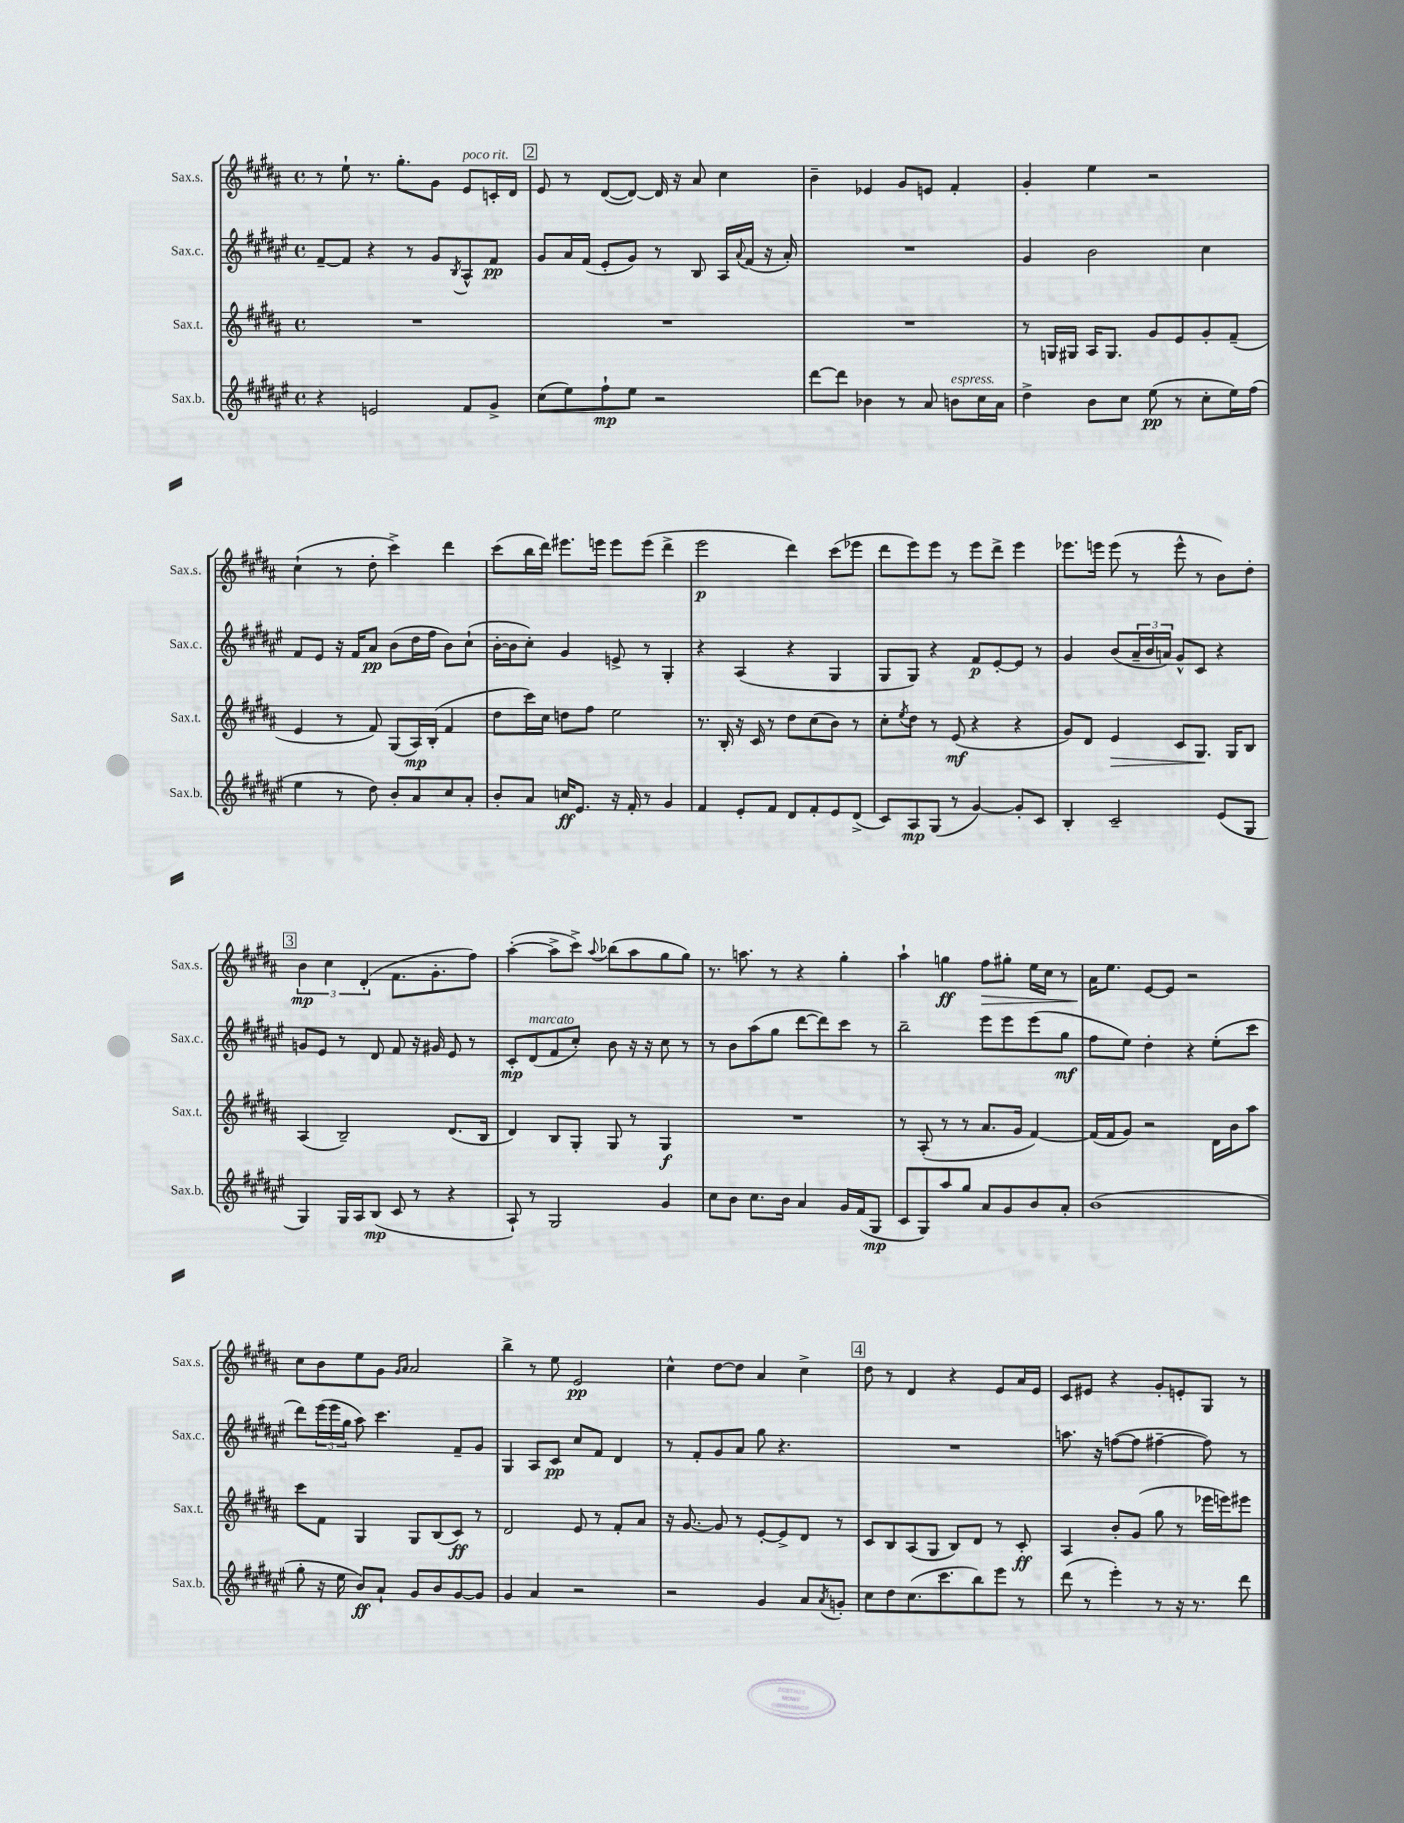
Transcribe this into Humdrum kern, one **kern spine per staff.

**kern	**kern	**kern	**kern
*staff4	*staff3	*staff2	*staff1
*clefG2	*clefG2	*clefG2	*clefG2
*k[f#c#g#d#a#e#]	*k[f#c#g#d#a#]	*k[f#c#g#d#a#e#]	*k[f#c#g#d#a#]
*M4/4	*M4/4	*M4/4	*M4/4
*met(c)	*met(c)	*met(c)	*met(c)
4r	1r	[8f#~/L	8r
.	.	8f#/]J	8ee`\
2e/	.	4r	8.r
.	.	.	8.gg#'\L
.	.	8r	.
.	.	8g#/L	8g#\J
.	.	8qB/	.
8f#/L	.	8A#^^/	8e/L
8g#^/J	.	8f#/J	16c'/L
.	.	.	16d#/JJ
=	=	=	=
(8cc#\L	1r	8g#/L	8e/
8ee#\)	.	16a#/L	8r
.	.	(16f#/JJ	.
8ff#`\	.	8e#'/L	([8d#/L
8ee#\J	.	8g#/J)	8d#/_J)
2r	.	8r	16d#/]
.	.	.	16r
.	.	8B/	8a#/
.	.	16A#/LL	4cc#\
.	.	8qqa#/	.
.	.	(16f#/JJ	.
.	.	16r	.
.	.	16a#'/)	.
=	=	=	=
[8ddd#\L	1r	1r	4b~\
8ddd#\]J	.	.	.
4b-\	.	.	4e-/
8r	.	.	8g#/L
8a#/	.	.	8e/J
8b\L	.	.	4f#'/
16cc#\L	.	.	.
16a#\JJ	.	.	.
=	=	=	=
4dd#^\	8r	4g#/	4g#'/
.	16G/LL	.	.
.	16G#/JJ	.	.
8b\L	16A#/LK	2b\	4ee\
.	8.G#/J	.	.
8cc#\J	.	.	.
(8ee#\	8g#/L	.	2r
8r	8e/	.	.
8cc#'\L	8g#'/	4cc#\	.
16ee#\L)	(8f#~/J	.	.
(16ff#\JJ	.	.	.
=	=	=	=
4ee#\	4e/	8f#/L	(4cc#`\
.	.	8e#/J	.
8r	8r	16r	8r
.	.	16f#/LK	.
8dd#\)	8f#/)	8a#/J	8dd#'\
8b'/L	(8G#/L	(8b\L	4ccc#^\)
8a#/	16A#/L)	16dd#\L	.
.	(16B'/JJ	16ff#\JJ	.
8cc#/	4f#/	8b\L)	4ddd#\
8a#'/J	.	(8cc#`\J	.
=	=	=	=
8b'/L	8dd#\L	[16b'\LL	(8ccc#\L
.	.	16b\]J	.
8a#/J	16ccc#\L)	8cc#'\J)	16bb\L
.	16cc#\JJ	.	16ddd#\JJ)
16cc/LK	8dd\L	4g#/	8.eee#\L
8.e#/J	.	.	.
.	8ff#\J	.	.
.	.	.	16eee\Jk
16r	2ee\	8e^/	8eee\L
16f#'/	.	.	.
8r	.	8r	(8eee\J
4g#/	.	4G#'/	4ddd#^\
=	=	=	=
4f#/	8.r	4r	2eee\
.	16B'/	.	.
8e#'/L	16r	(4A#/	.
.	16c#/	.	.
8f#/J	8r	.	.
8d#/L	8dd#\L	4r	4ddd#\)
8f#'/	(8cc#\	.	.
8e#/	8b\J)	4G#/	(8ccc#\L
(8d#^/J	8r	.	8eee-\J
=	=	=	=
8c#/L)	8cc#'\L	8G#/L	8ddd#\L
.	8qee/	.	.
8A#/	8dd#\J	8G#/J)	8eee\)
(8G#/J	8r	4r	8eee\J
8r	(8e/	.	8r
[4g#/)	4r	8f#/L	8eee\L
.	.	[8e#'/	8ddd#^\J
8g#'/]L	4r	8e#/]J	4eee\
8c#/J	.	8r	.
=	=	=	=
4B'/	8g#/L)	4g#/	8.eee-\L
.	8d#/J	.	.
.	.	.	16eee\Jk
2c#~/	4e/	(8b/L	(8eee\
.	.	24a#~/L	8r
.	.	24b/	.
.	.	24a/JJ)	.
.	8c#/L	8g#^^/L	8eee^^\
.	8.G#/J	8c#/J	8r
(8e#/L	.	4r	8b\L)
.	16G#/LK	.	.
8G#/J	8B/J	.	8dd#'\J
=	=	=	=
4G#/)	(4A#/	8g/L	6b\
.	.	8e#/J	.
.	.	.	6cc#\
16G#/LL	2B~/)	8r	.
16A#/J	.	.	.
.	.	.	(6d#'/
(8B/J	.	8d#/	.
8c#/	.	8f#/	8.f#\L
8r	.	16r	.
.	.	16g#/	8.g#'\
4r	(8.d#/L	8e#/	.
.	.	8r	8ff#\J)
.	16B/Jk	.	.
=	=	=	=
8A#`/)	4d#/)	8c#'/L	([4aa#'\
8r	.	(8d#/	.
2G#/	8B/L	8f#/	8aa#^\]L
.	8G#'/J	8cc#'/J)	8ccc#^\J)
.	.	.	8qqaa#/
.	8G#/	8b\	(8bb-\L
.	8r	16r	8aa#\
.	.	16r	.
4g#/	4G#/	8cc#\	8gg#\
.	.	8r	8gg#\J)
=	=	=	=
8cc#\L	1r	8r	8.r
8b\J	.	8b\L	.
.	.	.	8.aa\
8.cc#\L	.	(8aa#\	.
.	.	8gg#\J	8r
16b\Jk	.	.	.
4a#/	.	[8ddd#\L	4r
.	.	8ddd#\])	.
16g#/LL	.	8ccc#\J	4gg#'\
(16f#/J	.	.	.
8G#/J	.	8r	.
=	=	=	=
8c#/L	8r	2bb~\	4aa#`\
8G#/)	(8A#'/	.	.
8aa#/	8r	.	4gg\
8gg#/J	8r	.	.
8a#/L	8.a#/L	8eee#\L	8ff#\L
8g#/	.	8eee#\	8gg#'\J
.	16g#/Jk	.	.
8b/	[4f#/)	(8eee#\	16ee\LL
.	.	.	16cc#\JJ
8a#'/J	.	8gg#\J	8r
=	=	=	=
(1b	(16f#/]LL	8ff#\L	16a#\LK
.	16f#/J	.	8.ee\J
.	8g#/J)	8ee#\J)	.
.	2r	4dd#'\	[8e/L
.	.	.	8e/]J
.	.	4r	2r
.	16d#\LL	(8ee#'\L	.
.	16b\J	.	.
.	8aa#\J	8ccc#\J	.
=	=	=	=
8gg#'\	8ccc#\L	8ddd#\L)	8cc#\L
16r	8f#\J	(24eee#\L	8b\
.	.	24eee#\	.
16ee#\	.	.	.
.	.	24gg#\JJ	.
8b/L)	4G#/	8aa#\)	8ee\
8a#`/J	.	4.ccc#\	8g#\J
.	.	.	16qqg#/LL
.	.	.	16qqa#/JJ
8g#/L	8G#/L	.	2a#/
8b/	(8B/	.	.
[8g#/	8c#/J)	8f#~/L	.
8g#/]J	8r	8g#/J	.
=	=	=	=
4g#/	2d#/	4G#/	4bb^\
4a#/	.	8A#/L	8r
.	.	8c#/J	8ee\
2r	8e/	8cc#/L	2e/
.	8r	8f#/J	.
.	8f#'/L	4d#/	.
.	8a#/J	.	.
=	=	=	=
2r	16r	8r	4cc#^^\
.	[8.g#/	.	.
.	.	8f#'/L	.
.	8g#/]	8g#/	[8dd#\L
.	8r	8a#/J	8dd#\]J
4g#/	[8e'/L	8gg#\	4a#/
.	8e^/]	4.r	.
8a#/L	8d#/J	.	4cc#^\
8qa#/	.	.	.
8g'/J	8r	.	.
=	=	=	=
8cc#\L	8c#/L	1r	8dd#\
8dd#\	8B/	.	8r
(8.cc#\	(8A#/	.	4d#/
.	8G#/J	.	.
8.ccc#\	.	.	.
.	8B/L)	.	4r
8bb\)	8d#/J	.	.
8eee#\J	8r	.	8e/L
8r	8c#'/	.	16a#/L
.	.	.	16e/JJ
=	=	=	=
(8ddd#\	4A#/	8.aa\	8c#/L
8r	.	.	8e#/J
.	.	16r	.
4eee#'\)	8b'/L	([8ff\L	4r
.	(8g#/J	8ff\]J	.
8r	8gg#\	[4ff#~\	8g#'/L
16r	8r	.	8e'/
8.r	.	.	.
.	16eee-\LL	8ff#\])	8G#/J
.	16eee\J)	.	.
8ddd#\	8eee#\J	8r	8r
==	==	==	==
*-	*-	*-	*-
